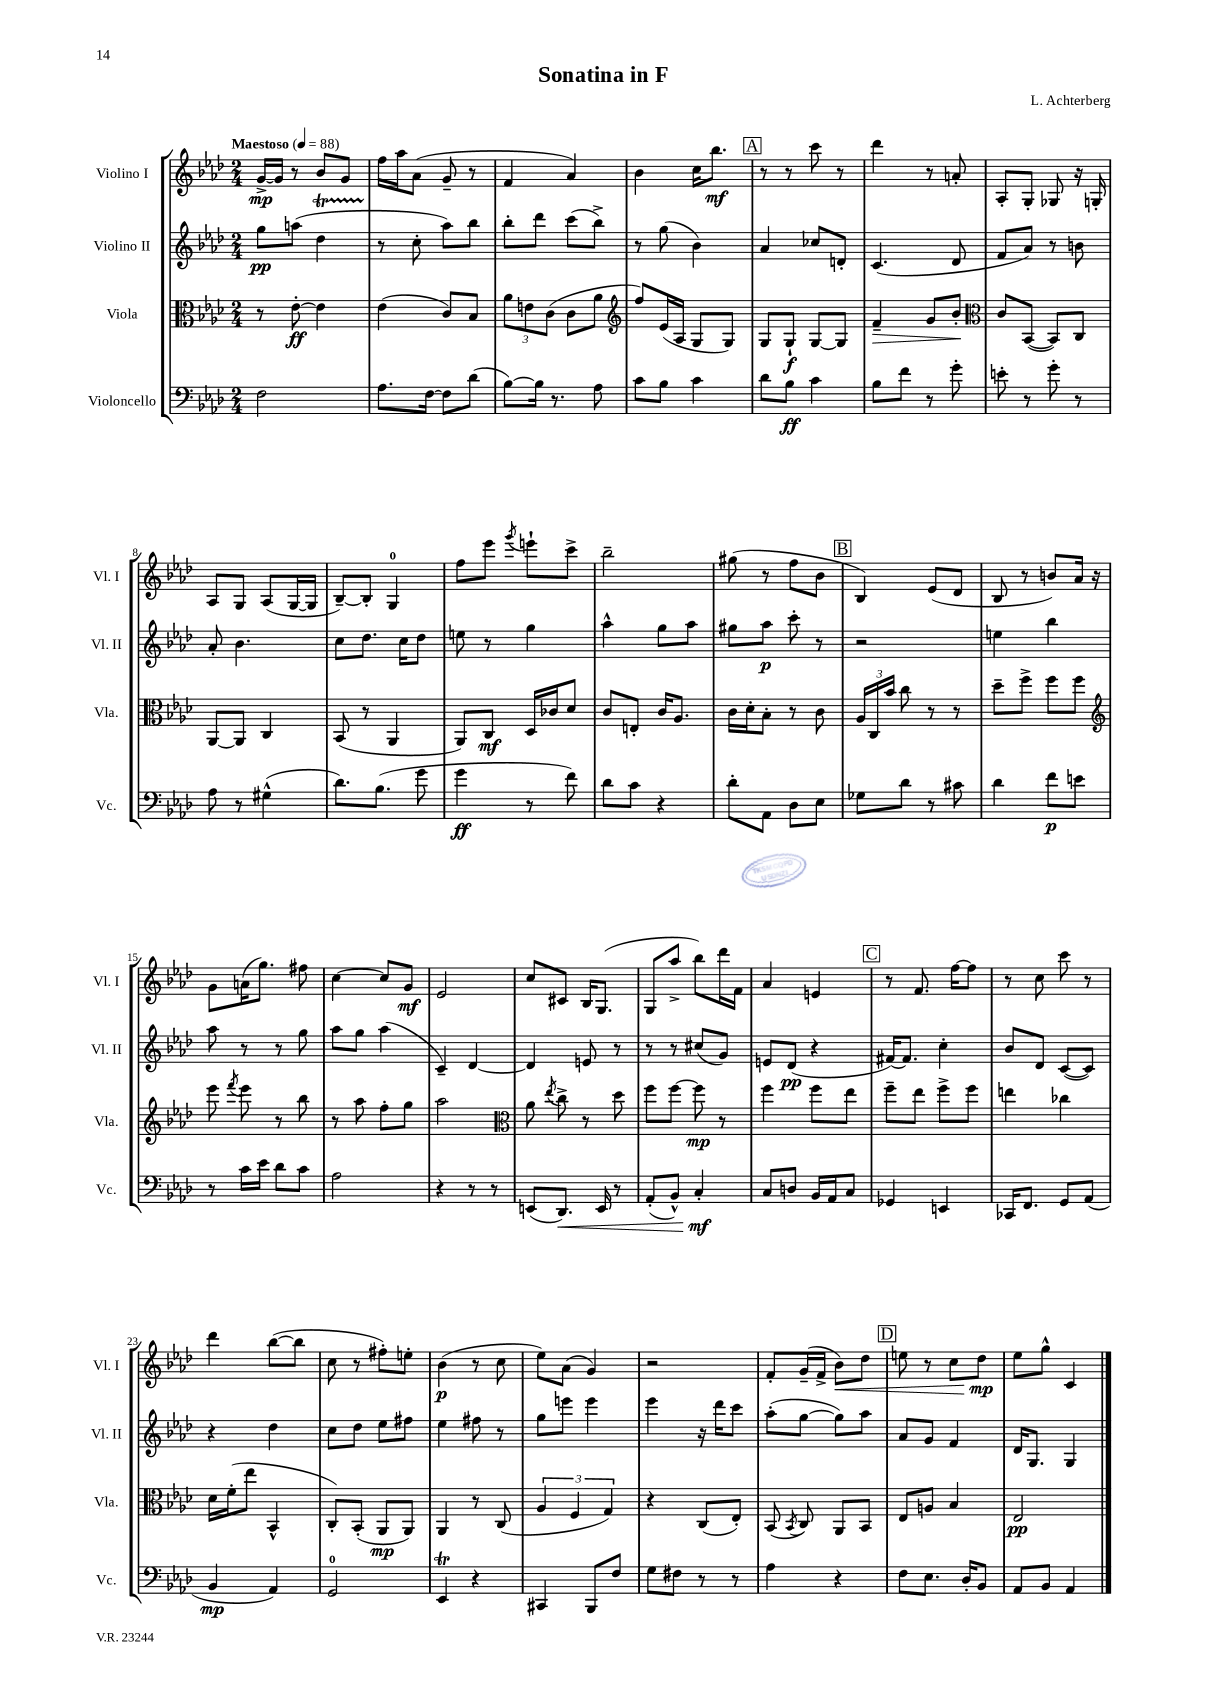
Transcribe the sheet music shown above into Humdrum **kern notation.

**kern	**dynam	**kern	**dynam	**kern	**dynam	**kern	**dynam
*part4	*part4	*part3	*part3	*part2	*part2	*part1	*part1
*staff4	*staff4	*staff3	*staff3	*staff2	*staff2	*staff1	*staff1
*I"Violoncello	*	*I"Viola	*	*I"Violino II	*	*I"Violino I	*
*I'Vc.	*	*I'Vla.	*	*I'Vl. II	*	*I'Vl. I	*
*clefF4	*	*clefC3	*	*clefG2	*	*clefG2	*
*k[b-e-a-d-]	*	*k[b-e-a-d-]	*	*k[b-e-a-d-]	*	*k[b-e-a-d-]	*
*M2/4	*	*M2/4	*	*M2/4	*	*M2/4	*
*MM88	*	*MM88	*	*MM88	*	*MM88	*
=1	=1	=1	=1	=1	=1	=1	=1
!	!	!	!	!	!	!LO:TX:a:B:t=Maestoso	!
2F\	.	8r	.	8gg\L	pp	[16g^/LL	mp
.	.	.	.	.	.	16g/JJ]	.
.	.	[8e-'\	ff	(8aan\J	.	8r	.
.	.	4e-\]	.	4dd-T\	.	8b-/L	.
.	.	.	.	.	.	8g/J	.
=2	=2	=2	=2	=2	=2	=2	=2
8.A-\L	.	(4e-\	.	8r	.	16ff\LL	.
.	.	.	.	.	.	16aa-\J	.
.	.	.	.	8cc'\	.	(8a-\J	.
[16F\Jk	.	.	.	.	.	.	.
8F\L]	.	8c/L)	.	8aa-\L)	.	8g~/	.
(8d-\J	.	8B-/J	.	8bb-\J	.	8r	.
=3	=3	=3	=3	=3	=3	=3	=3
[8B-\L)	.	12a-\L	.	8bb-'\L	.	4f/	.
.	.	12en\	.	.	.	.	.
16B-\Jk]	.	.	.	8ddd-\J	.	.	.
.	.	(12c\J	.	.	.	.	.
8.r	.	.	.	.	.	.	.
.	.	8c\L	.	(8ccc\L	.	4a-/)	.
8A-\	.	8a-\J	.	8bb-^\J)	.	.	.
=4	=4	=4	=4	=4	=4	=4	=4
*	*	*clefG2	*	*	*	*	*
8c\L	.	8ff/L)	.	8r	.	4b-\	.
8B-\J	.	(16e-/L	.	(8gg\	.	.	.
.	.	16A-/JJ	.	.	.	.	.
4c\	.	8G/L	.	4b-\)	.	16cc\KL	.
.	.	.	.	.	.	8.bb-\J	mf
.	.	8G/J)	.	.	.	.	.
!!LO:REH:place=s1:t=A
=5	=5	=5	=5	=5	=5	=5	=5
8d-\L	.	8G/L	.	4a-/	.	8r	.
8B-\J	ff	8G`/J	f	.	.	8r	.
4c\	.	[8G/L	.	8cc-X/L	.	8ccc\	.
.	.	8G/J]	.	8dn'/J	.	8r	.
=6	=6	=6	=6	=6	=6	=6	=6
!	!	!	!LO:HP:b	!	!	!	!
8B-\L	.	4f~/	>	(4.c/	.	4ddd-\	.
8f\J	.	.	.	.	.	.	.
8r	.	8g/L	.	.	.	8r	.
8g'\	.	8b-'/J	.	8d-/	.	8an'/	.
.	.	.	]	.	.	.	.
=7	=7	=7	=7	=7	=7	=7	=7
*	*	*clefC3	*	*	*	*	*
8en'\	.	8c/L	.	8f/L	.	8A-'/L	.
8r	.	([8BB-/J	.	8a-/J)	.	8G'/J	.
8g'\	.	8BB-/L])	.	8r	.	8G-X/	.
8r	.	8C/J	.	8bn\	.	16r	.
.	.	.	.	.	.	16Gn'/	.
!!LO:LB:g=z
=8	=8	=8	=8	=8	=8	=8	=8
8A-\	.	[8AA-/L	.	8a-'/	.	8A-/L	.
8r	.	8AA-/J]	.	4.b-\	.	8G/J	.
(4G#X^^\	.	4C/	.	.	.	(8A-/L	.
.	.	.	.	.	.	[16G/L	.
.	.	.	.	.	.	16G/JJ]	.
=9	=9	=9	=9	=9	=9	=9	=9
8.d-\L)	.	(8BB-/	.	8cc\L	.	[8B-~/L)	.
.	.	8r	.	8.dd-\J	.	8B-'/J]	.
(8.B-\J	.	.	.	.	.	.	.
.	.	4AA-/	.	.	.	4G/	.
.	.	.	.	16cc\KL	.	.	.
8g\	.	.	.	8dd-\J	.	.	.
=10	=10	=10	=10	=10	=10	=10	=10
4g\	ff	8AA-/L)	.	8een\	.	8ff\L	.
.	.	8C/J	mf	8r	.	8eee-\J	.
.	.	.	.	.	.	8qggg/	.
8r	.	16D-/LL	.	4gg\	.	8eeen`\L	.
.	.	16c-X/J	.	.	.	.	.
8f\)	.	8d-/J	.	.	.	8ccc^\J	.
=11	=11	=11	=11	=11	=11	=11	=11
8d-\L	.	8c/L	.	4aa-^^\	.	2bb-~\	.
8c\J	.	8En'/J	.	.	.	.	.
4r	.	16c/KL	.	8gg\L	.	.	.
.	.	8.A-/J	.	.	.	.	.
.	.	.	.	8aa-\J	.	.	.
=12	=12	=12	=12	=12	=12	=12	=12
8d-'\L	.	16c\LL	.	8gg#X\L	.	(8gg#X\	.
.	.	16d-'\J	.	.	.	.	.
8AA-\J	.	8B-'\J	.	8aa-\J	p	8r	.
8D-\L	.	8r	.	8ccc'\	.	8ff\L	.
8E-\J	.	8c\	.	8r	.	8b-\J	.
!!LO:REH:place=s1:t=B
=13	=13	=13	=13	=13	=13	=13	=13
8G-X\L	.	24A-/LL	.	2r	.	4B-/)	.
.	.	24C/	.	.	.	.	.
.	.	24b-/JJ	.	.	.	.	.
8d-\J	.	8cc\	.	.	.	.	.
8r	.	8r	.	.	.	(8e-/L	.
8c#X\	.	8r	.	.	.	8d-/J	.
=14	=14	=14	=14	=14	=14	=14	=14
4d-\	.	8dd-~\L	.	4een\	.	8B-/	.
.	.	8ff^\J	.	.	.	8r	.
8f\L	p	8ff\L	.	4bb-\	.	8bn/L)	.
8en\J	.	8ff\J	.	.	.	16a-/Jk	.
.	.	.	.	.	.	16r	.
!!LO:LB:g=z
=15	=15	=15	=15	=15	=15	=15	=15
*	*	*clefG2	*	*	*	*	*
8r	.	8eee-\	.	8aa-\	.	8g\L	.
.	.	8qfff/	.	.	.	.	.
16c\LL	.	8eee-\	.	8r	.	(16an\K	.
16e-\JJ	.	.	.	.	.	8.gg\J)	.
8d-\L	.	8r	.	8r	.	.	.
8c\J	.	8bb-\	.	8gg\	.	8ff#X\	.
=16	=16	=16	=16	=16	=16	=16	=16
2A-\	.	8r	.	8aa-\L	.	[4cc\	.
.	.	8aa-\	.	8gg\J	.	.	.
.	.	8ff'\L	.	(4aa-\	.	8cc/L]	.
.	.	8gg\J	.	.	.	8g/J	mf
=17	=17	=17	=17	=17	=17	=17	=17
4r	.	2aa-\	.	4c~/)	.	2e-/	.
8r	.	.	.	[4d-/	.	.	.
8r	.	.	.	.	.	.	.
=18	=18	=18	=18	=18	=18	=18	=18
*	*	*clefC3	*	*	*	*	*
(8EEn/L	.	8a-\	.	4d-/]	.	8cc/L	.
.	.	8qee-/	.	.	.	.	.
!	!LO:HP:b	!	!	!	!	!	!
8.DD-/J)	<	8cc^\	.	.	.	8c#X/J	.
.	.	8r	.	8en/	.	16B-/KL	.
16EE/	.	.	.	.	.	(8.G/J	.
8r	.	8dd-\	.	8r	.	.	.
=19	=19	=19	=19	=19	=19	=19	=19
(8AA-'/L	.	8ff\L	.	8r	.	8G/L	.
8BB-^^/J)	.	[8ff\J	.	8r	.	8aa-^/J	.
4C'/	mf	8ff\]	mp	(8cc#X/L	.	8bb-\L)	.
.	.	8r	.	8g/J)	.	16ddd-\L	.
.	.	.	.	.	.	16f\JJ	.
.	[	.	.	.	.	.	.
=20	=20	=20	=20	=20	=20	=20	=20
8C/L	.	4ff\	.	8en/L	.	4a-/	.
8Dn/J	.	.	.	(8d-/J	pp	.	.
16BB-/LL	.	8ff\L	.	4r	.	4en/	.
16AA-/J	.	.	.	.	.	.	.
8C/J	.	8ee-\J	.	.	.	.	.
!!LO:REH:place=s1:t=C
=21	=21	=21	=21	=21	=21	=21	=21
4GG-X/	.	8ff~\L	.	[16f#X/KL)	.	8r	.
.	.	.	.	8.f#/J]	.	.	.
.	.	8ee-\J	.	.	.	8.f/	.
4EEn/	.	8ff^\L	.	4cc'\	.	.	.
.	.	.	.	.	.	[16ff\KL	.
.	.	8ff\J	.	.	.	8ff\J]	.
=22	=22	=22	=22	=22	=22	=22	=22
16CC-X/KL	.	4een\	.	8b-/L	.	8r	.
8.FF/J	.	.	.	.	.	.	.
.	.	.	.	8d-/J	.	8cc\	.
8GG/L	.	4cc-X\	.	([8c/L	.	8ccc\	.
(8AA-/J	.	.	.	8c/J])	.	8r	.
!!LO:LB:g=z
=23	=23	=23	=23	=23	=23	=23	=23
4BB-/	mp	16d-\LL	.	4r	.	4ddd-\	.
.	.	(16f'\J	.	.	.	.	.
.	.	8ee-\J	.	.	.	.	.
4AA-/)	.	4BB-^^/	.	4dd-\	.	([8bb-\L	.
.	.	.	.	.	.	8bb-\J]	.
=24	=24	=24	=24	=24	=24	=24	=24
2GG/	.	8C'/L)	.	8cc\L	.	8cc\	.
.	.	(8BB-'/J	.	8dd-\J	.	8r	.
.	.	8AA-/L	mp	8ee-\L	.	8ff#X'\L)	.
.	.	8AA-/J)	.	8ff#X\J	.	8een'\J	.
=25	=25	=25	=25	=25	=25	=25	=25
4EE-T/	.	4AA-/	.	4ee-\	.	(4b-\	p
4r	.	8r	.	8ff#X\	.	8r	.
.	.	(8C/	.	8r	.	8cc\	.
=26	=26	=26	=26	=26	=26	=26	=26
4CC#X/	.	6A-/	.	8gg\L	.	8ee-\L)	.
.	.	.	.	8eeen\J	.	(8a-\J	.
.	.	6F/	.	.	.	.	.
8BBB-/L	.	.	.	4eee\	.	4g/)	.
.	.	6G/)	.	.	.	.	.
8F/J	.	.	.	.	.	.	.
=27	=27	=27	=27	=27	=27	=27	=27
8G\L	.	4r	.	4eee-\	.	2r	.
8F#X\J	.	.	.	.	.	.	.
8r	.	(8C/L	.	16r	.	.	.
.	.	.	.	16ddd-\KL	.	.	.
8r	.	8E-'/J)	.	8ccc\J	.	.	.
=28	=28	=28	=28	=28	=28	=28	=28
4A-\	.	(8BB-/	.	(8aa-'\L	.	8f'/L	.
.	.	8qBB-/	.	.	.	.	.
.	.	8C/)	.	[8gg\J	.	(16g~/L	.
.	.	.	.	.	.	16f^/JJ	.
!	!	!	!	!	!	!	!LO:HP:b
4r	.	8AA-/L	.	8gg\L])	.	8b-\L)	<
.	.	8BB-/J	.	8aa-\J	.	8dd-\J	.
!!LO:REH:place=s1:t=D
=29	=29	=29	=29	=29	=29	=29	=29
8F\L	.	8E-/L	.	8a-/L	.	8een\	.
8.E-\J	.	8An/J	.	8g/J	.	8r	.
.	.	4B-/	.	4f/	.	8cc\L	.
16D-'/KL	.	.	.	.	.	.	.
8BB-/J	.	.	.	.	.	8dd-\J	mp
.	.	.	.	.	.	.	[
=30	=30	=30	=30	=30	=30	=30	=30
8AA-/L	.	2E-/	pp	16d-/KL	.	8ee-\L	.
.	.	.	.	8.G/J	.	.	.
8BB-/J	.	.	.	.	.	8gg^^\J	.
4AA-/	.	.	.	4G/	.	4c/	.
==	==	==	==	==	==	==	==
*-	*-	*-	*-	*-	*-	*-	*-
